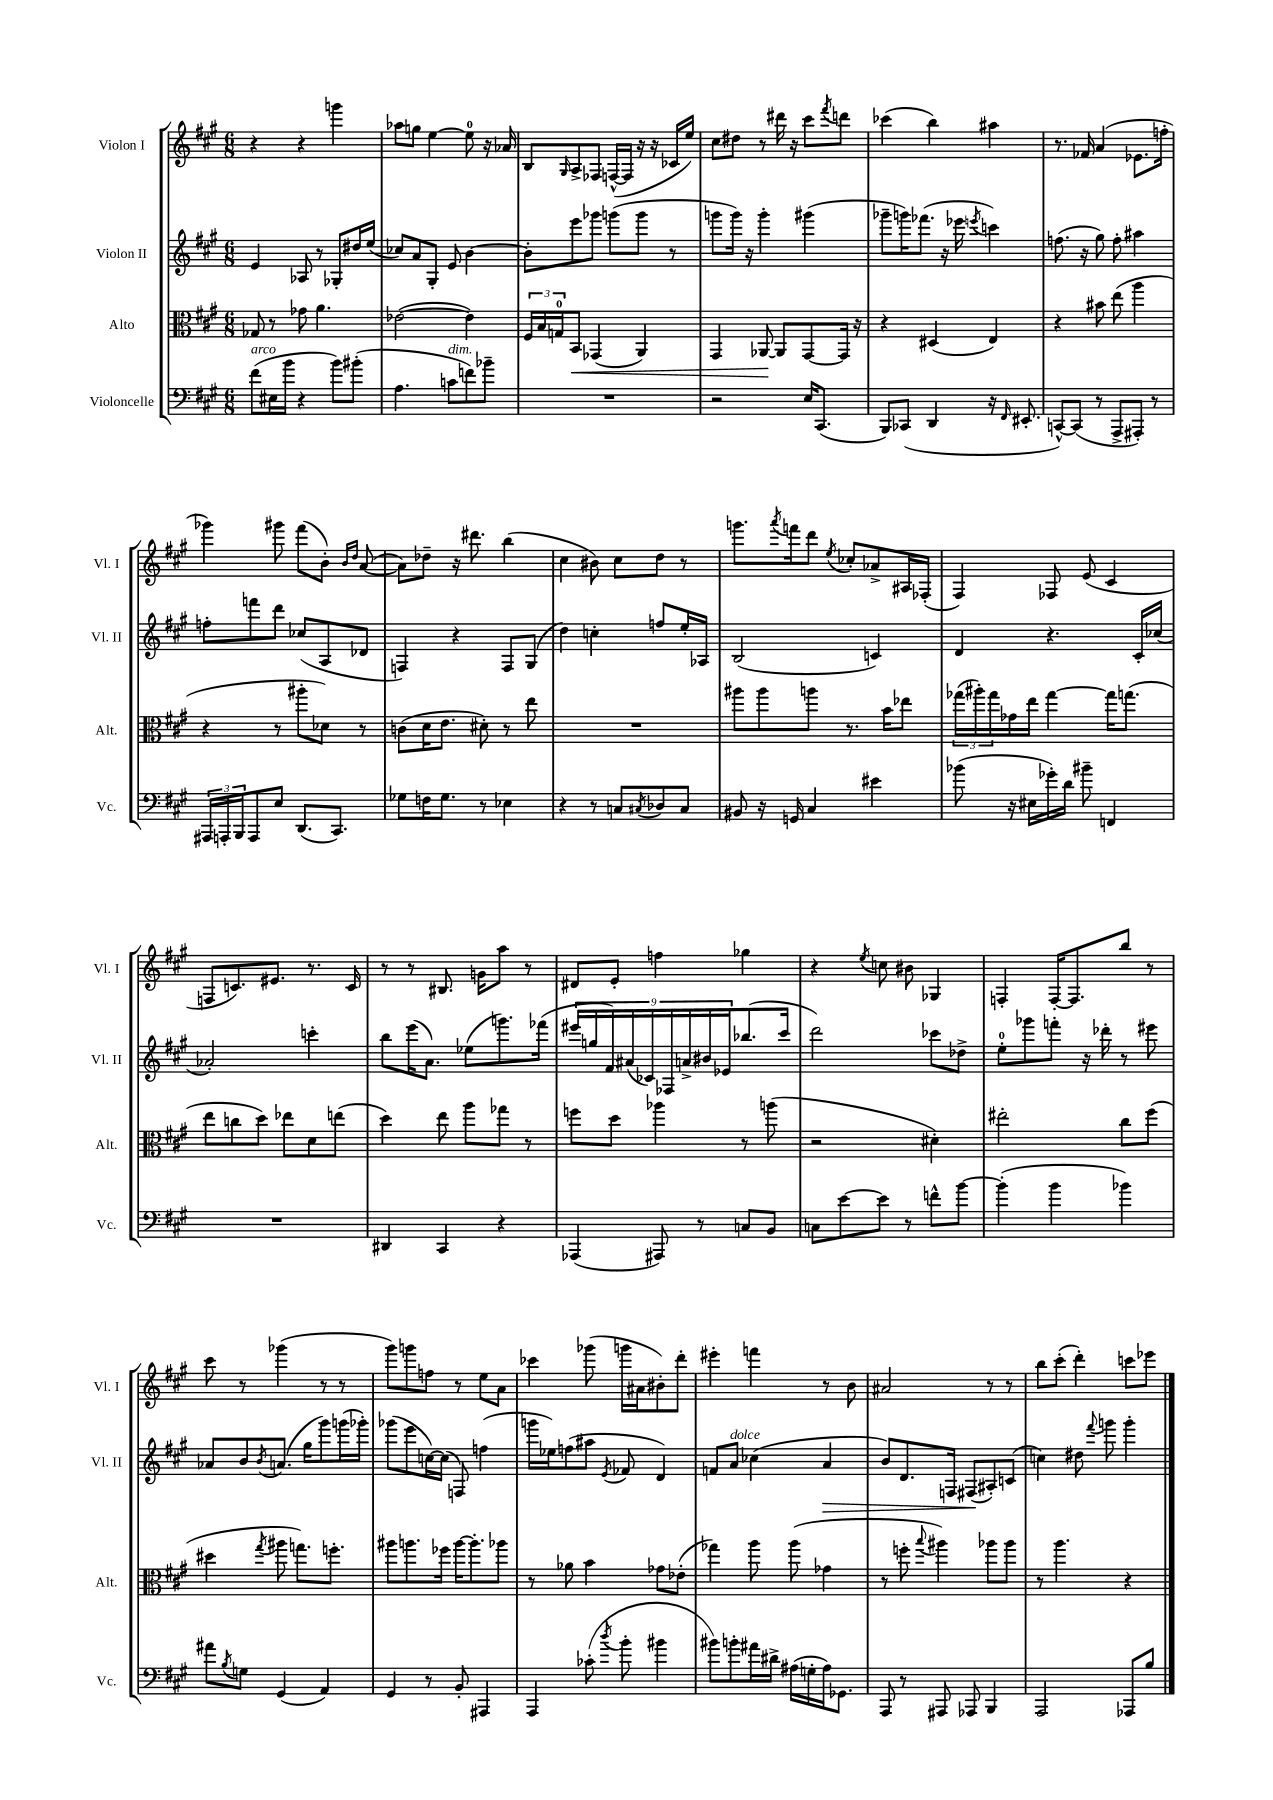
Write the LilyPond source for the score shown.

<<
\new StaffGroup <<
\new Staff = "s0" \with { instrumentName = "Violon I" shortInstrumentName = "Vl. I" } {
    \clef treble \key a \major \numericTimeSignature \time 6/8
    r4 r4 g'''4 |
    aes''8 g''8 e''4~ e''8-0 r16 aes'16 |
    b8 \grace { gis16 } a8-> fes8 f16~-^( f16 r16 r16 ces'16 e''16) |
    cis''8 dis''8 r8 dis'''16 r16 cis'''8 \acciaccatura { fis'''8 } d'''8 |
    ces'''4( b''4) ais''4 |
    r8. fes'16 a'4( ees'8. f''16-. |
    ges'''4) gis'''8 fis'''8( b'8-.) \grace { b'16 d''16 } a'8~( |
    a'8) des''8-- r16 dis'''8. b''4( |
    cis''4 bis'8) cis''8 d''8 r8 |
    g'''8. \acciaccatura { a'''8 } f'''16 d'''8 \acciaccatura { e''8 } ces''8-. aes'8-> ais16 fes16-.( |
    fis4) fes8 e'8( cis'4 |
    f8 c'8.) eis'8. r8. c'16 |
    r8 r8 bis8. g'16 a''8 r8 |
    dis'8 e'8-. f''4 ges''4 |
    r4 \acciaccatura { e''8 } c''8 bis'8 ges4 |
    f4-. f16~-. f8. b''8 r8 |
    cis'''8 r8 ges'''4( r8 r8 |
    gis'''8) g'''8 f''8 r8 e''8 a'8 |
    ces'''4 ges'''8( g'''16 ais'16 bis'8-.) d'''8-. |
    eis'''4-. f'''4 r8 b'8 |
    ais'2 r8 r8 |
    b''8 cis'''8-.( d'''4-.) c'''8 ees'''8 \bar "|." |
}
\new Staff = "s1" \with { instrumentName = "Violon II" shortInstrumentName = "Vl. II" } {
    \clef treble \key a \major \numericTimeSignature \time 6/8
    e'4 aes8 r8 ges8-. dis''16 e''16( |
    ces''8) a'8 gis8-. e'8 b'4~ |
    b'8-. e'''8 ges'''8 g'''8( g'''8 r8 |
    g'''8 g'''16) r16 g'''4-. gis'''4( |
    ges'''8-- g'''16) fes'''8.( r16 ees'''16 \acciaccatura { e'''8 } c'''4) |
    f''8.( r16 gis''8) f''8-. ais''4 |
    f''8-. f'''8 d'''8 ces''8( a8 des'8 |
    f4) r4 f8 gis8( |
    d''4) c''4-. f''8 e''16-. aes16 |
    b2( c'4) |
    d'4 r4. cis'16-. ces''16( |
    aes'2-.) c'''4-. |
    b''8 e'''16( a'8.) ees''8( g'''8.) fes'''16( |
    \tuplet 9/8 { eis'''16 g''16 fis'16) ais'16( ces'16) fes16 a'16-> bis'16 ees'16 } bes''8.( cis'''16 |
    d'''2) ces'''8 des''8-> |
    e''8-0-. ges'''8 f'''8-. r16 des'''16-. r8 eis'''8 |
    aes'8 b'8 \acciaccatura { b'8 } a'8.( gis''16 gis'''8) g'''16( ges'''16-.) |
    ges'''8( e'''8 c''16~) c''16( f8) f''4( |
    g'''16 ees''16) f''8( ais''8 \acciaccatura { e'8 } fes'8 d'4) |
    f'8 a'8^\markup { \italic "dolce" } ces''4( a'4\> |
    b'8) d'8. f16 fis8\!( ais8-.) c'8( |
    c''4) dis''8 \appoggiatura { fis'''8 } g'''8 g'''4-. \bar "|." |
}
\new Staff = "s2" \with { instrumentName = "Alto" shortInstrumentName = "Alt." } {
    \clef alto \key a \major \numericTimeSignature \time 6/8
    ges8 r8 ges'8 a'4. |
    ees'2~( ees'4) |
    \tuplet 3/2 { fis16 b16 g16-0 } b,8\< ges,4( a,4) |
    gis,4 aes,8~\! aes,8 gis,8~ gis,16 r16 |
    r4 dis4( e4) |
    r4 bis'8 e''8( a''4 |
    r4 r8 ais''8-. des'8) r8 |
    c'8( d'16 e'8. dis'8-.) r8 e''8 |
    R2. |
    ais''8 ais''8 a''8 r8. b'16 ees''8 |
    \tuplet 3/2 { ges''16( ais''16-.) ges''16 } ges'16 e''16 ges''4~ ges''16 g''8.( |
    e''8 c''8 d''8) ees''8 d'8 e''8( |
    d''4) e''8 a''8 ges''8 r8 |
    f''8 d''8 aes''4 r8 a''8( |
    r2 dis'4-.) |
    eis''2-. cis''8 fis''8( |
    dis''4 \acciaccatura { gis''8 } ais''8 g''8.) f''8.-. |
    ais''8 a''8. fes''16 a''16~ a''8.-. aes''8 |
    r8 aes'8 b'4 ges'8 ees'8-.( |
    ges''4) a''8 a''8( ges'4 |
    r8 f''8-. \appoggiatura { b''8 } ais''4) aes''8 aes''8 |
    r8 a''4. r4 \bar "|." |
}
\new Staff = "s3" \with { instrumentName = "Violoncelle" shortInstrumentName = "Vc." } {
    \clef bass \key a \major \numericTimeSignature \time 6/8
    fis'8^\markup { \italic "arco" }( eis16 b'16 r4 b'8) bis'8-.( |
    a4. c'8^\markup { \italic "dim." } f'8) bes'8-- |
    R2. |
    r2 e16 cis,8.( |
    b,,8) ces,8( d,4 r16 \grace { fis,16 } eis,8.-. |
    c,8~-^) c,8( r8 a,,8-> ais,,8-.) r8 |
    \tuplet 3/2 { ais,,16 a,,16-. b,,16 } a,,8 e8 d,8.( cis,8.) |
    ges8 f16 ges8. r8 ees4 |
    r4 r8 c8 \acciaccatura { cis8 } des8 cis8 |
    bis,8 r16 g,16 cis4 eis'4 |
    bes'8( r16 eis16 ges'16-.) d'16 bis'8-- f,4 |
    R2. |
    dis,4 cis,4 r4 |
    aes,,4( ais,,8) r8 c8 b,8 |
    c8 e'8~ e'8 r8 f'8-^ b'8~ |
    b'4-.( b'4 bes'4) |
    ais'8 \acciaccatura { b8 } g8 gis,4( a,4) |
    gis,4 r8 b,8-. ais,,4 |
    a,,4 ces'8-.( \acciaccatura { d''8 } b'8-. bis'4 |
    bis'8) b'8-. ais'16 dis'16-> ais16( g16-. ais16) ges,8. |
    a,,8 r8 ais,,8 aes,,8 b,,4 |
    a,,2 aes,,8 b8 \bar "|." |
}
>>
>>
\layout { \context { \Score \remove "Bar_number_engraver" } }
